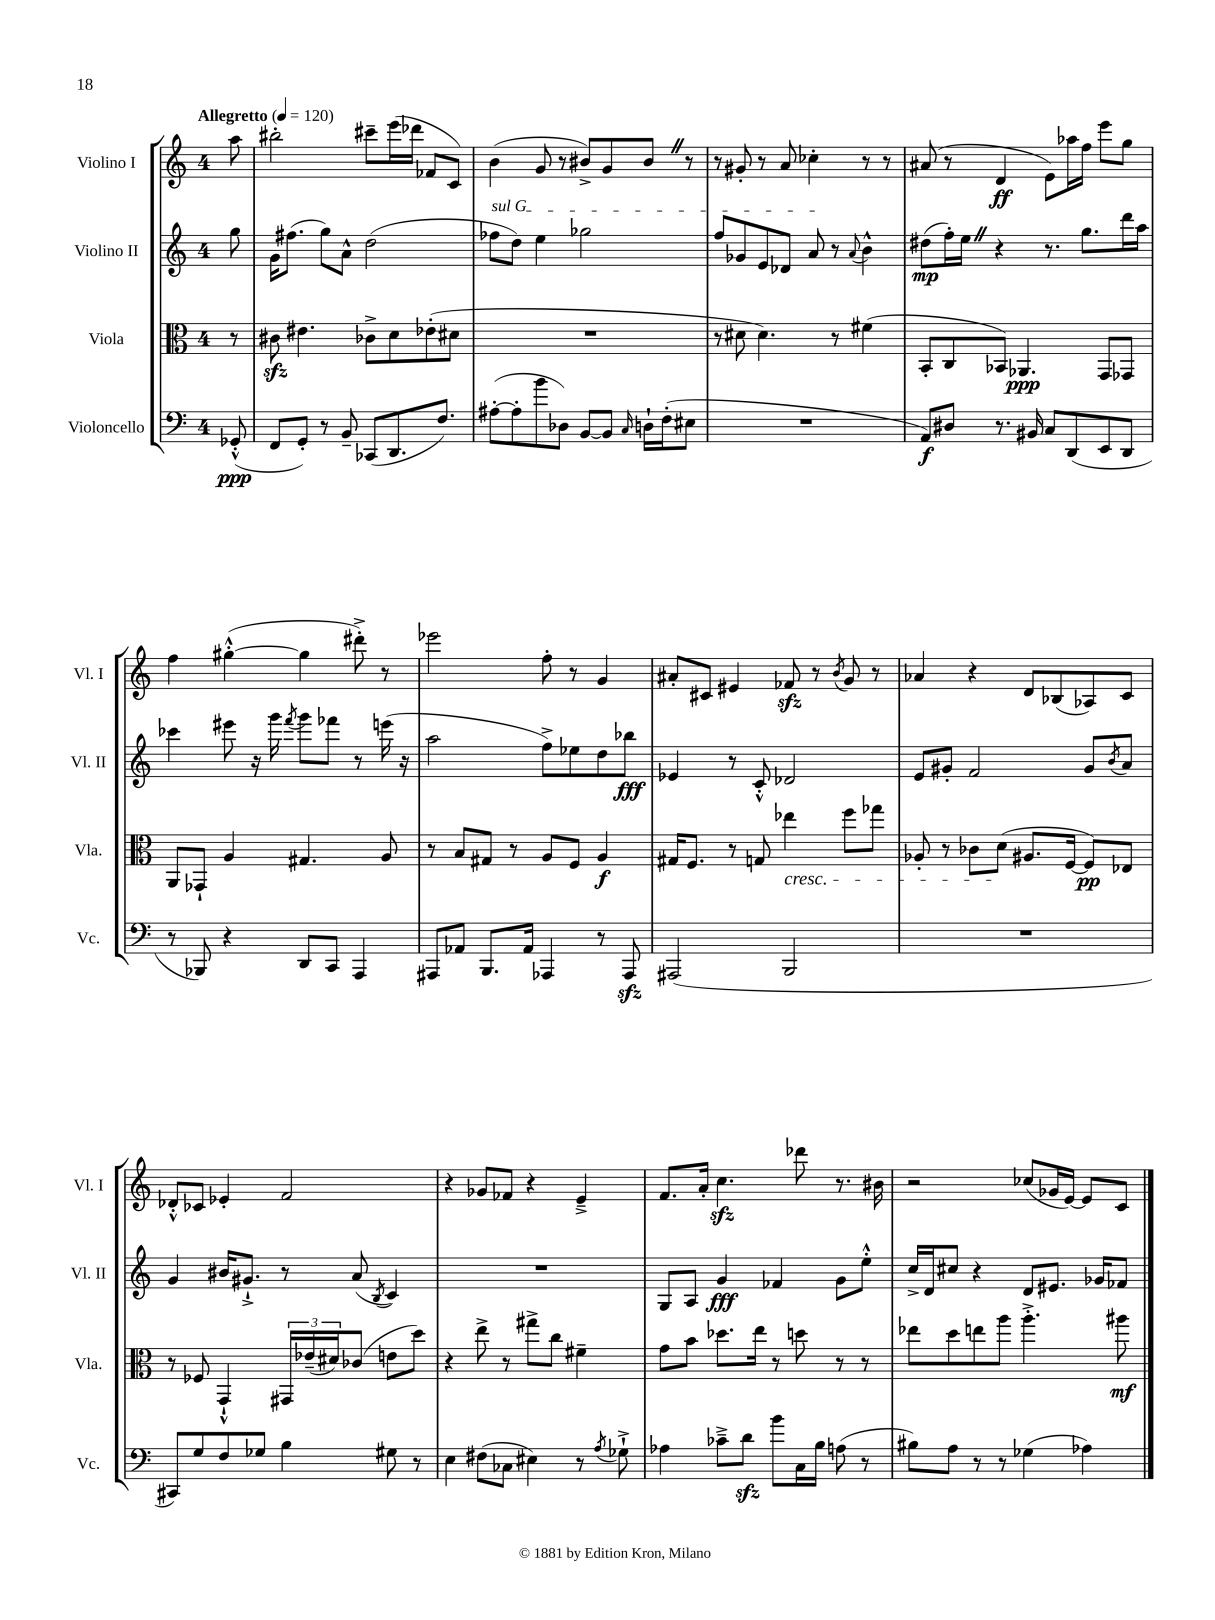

**kern	**dynam	**kern	**dynam	**kern	**dynam	**kern	**dynam
*part4	*part4	*part3	*part3	*part2	*part2	*part1	*part1
*staff4	*staff4	*staff3	*staff3	*staff2	*staff2	*staff1	*staff1
*I"Violoncello	*	*I"Viola	*	*I"Violino II	*	*I"Violino I	*
*I'Vc.	*	*I'Vla.	*	*I'Vl. II	*	*I'Vl. I	*
*clefF4	*	*clefC3	*	*clefG2	*	*clefG2	*
*k[]	*	*k[]	*	*k[]	*	*k[]	*
*M4/4	*	*M4/4	*	*M4/4	*	*M4/4	*
*MM120	*	*MM120	*	*MM120	*	*MM120	*
=	=	=	=	=	=	=	=
!	!	!	!	!	!	!LO:TX:a:B:t=Allegretto	!
(8GG-X'^^/	ppp	8r	.	8gg\	.	8aa\	.
=1	=1	=1	=1	=1	=1	=1	=1
8FF/L	.	8c#Xzz\	.	16g\KL	.	2bb#X'\	.
.	.	.	.	(8.ff#X\J	.	.	.
8GG'/J)	.	4.e#X\	.	.	.	.	.
8r	.	.	.	8gg\L)	.	.	.
8BB~/	.	.	.	8a^^\J	.	.	.
(8CC-X/L	.	8c-X^\L	.	(2dd\	.	8ccc#X~\L	.
8.DD/	.	8d\	.	.	.	(16eee\L	.
.	.	.	.	.	.	16ddd-X\JJ	.
.	.	(8e-X'\	.	.	.	8f-X/L	.
8.F/J)	.	.	.	.	.	.	.
.	.	8d#X\J	.	.	.	8c/J)	.
=2	=2	=2	=2	=2	=2	=2	=2
!	!	!	!	!LO:TX:a:i:t=sul G	!	!	!
([8A#X'\L	.	1r	.	8ff-X\L	.	(4b\	.
8A#'\]	.	.	.	8dd\J)	.	.	.
8b\	.	.	.	4ee\	.	8g/	.
8D-X\J)	.	.	.	.	.	8r	.
[8BB/L	.	.	.	2gg-X\	.	8b#X^/L)	.
8BB/J]	.	.	.	.	.	8g/	.
16qqC/	.	.	.	.	.	.	.
16Dn`\LL	.	.	.	.	.	8b#Z/J	.
(16F'\J	.	.	.	.	.	.	.
8E#X\J	.	.	.	.	.	8r	.
=3	=3	=3	=3	=3	=3	=3	=3
1r	.	8r	.	8ff/L	.	8r	.
.	.	8d#X\	.	8g-X/	.	8g#X'/	.
.	.	4.d#\)	.	8e/	.	8r	.
.	.	.	.	8d-X/J	.	8a/	.
.	.	.	.	8a/	.	4cc-X'\	.
.	.	8r	.	8r	.	.	.
.	.	.	.	8qqa/	.	.	.
.	.	(4f#X\	.	4b^^\	.	8r	.
.	.	.	.	.	.	8r	.
=4	=4	=4	=4	=4	=4	=4	=4
8AA/L)	f	8BB'/L	.	(8dd#X\L	mp	(8a#X/	.
8D#X/J	.	8C/	.	16ff'\L)	.	8r	.
.	.	.	.	16eeZ\JJ	.	.	.
8.r	.	8BB-X/J)	.	4r	.	4d/	ff
.	.	4.AA-X/	ppp	.	.	.	.
16BB#X/	.	.	.	.	.	.	.
8C/L	.	.	.	8.r	.	8e\L)	.
(8DD/	.	.	.	.	.	16aa-X\L	.
.	.	.	.	8.gg\L	.	16ff\JJ	.
8EE/	.	8GG/L	.	.	.	8eee\L	.
8DD/J	.	8GG-X/J	.	16ddd\L	.	8gg\J	.
.	.	.	.	16aa\JJ	.	.	.
!!LO:LB:g=z
=5	=5	=5	=5	=5	=5	=5	=5
8r	.	8AA/L	.	4ccc-X\	.	4ff\	.
8BBB-X/)	.	8GG-X`/J	.	.	.	.	.
4r	.	4A/	.	8eee#X\	.	([4gg#X'^^\	.
.	.	.	.	16r	.	.	.
.	.	.	.	16ggg\	.	.	.
.	.	.	.	8qfff/	.	.	.
8DD/L	.	4.G#X/	.	8ggg\L	.	4gg#\]	.
8CC/J	.	.	.	8fff-X\J	.	.	.
4AAA/	.	.	.	8r	.	8ddd#X'^\)	.
.	.	8A/	.	(16eeen\	.	8r	.
.	.	.	.	16r	.	.	.
=6	=6	=6	=6	=6	=6	=6	=6
8AAA#X/L	.	8r	.	2aa\	.	2eee-X\	.
8AA-X/J	.	8B/L	.	.	.	.	.
8.BBB/L	.	8G#X/J	.	.	.	.	.
.	.	8r	.	.	.	.	.
16AA-/Jk	.	.	.	.	.	.	.
4AAA-X/	.	8A/L	.	8ff^\L)	.	8ff'\	.
.	.	8F/J	.	8ee-X\	.	8r	.
8r	.	4A/	f	8dd\	.	4g/	.
8AAA-zz/	.	.	.	8bb-X\J	fff	.	.
=7	=7	=7	=7	=7	=7	=7	=7
(2AAA#X/	.	16G#X/KL	.	4e-X/	.	8a#X'/L	.
.	.	8.F/J	.	.	.	.	.
.	.	.	.	.	.	8c#X/J	.
.	.	8r	.	8r	.	4e#X/	.
.	.	8Gn/	.	8c'^^/	.	.	.
!	!	!LO:TX:b:i:t=cresc.	!	!	!	!	!
2BBB/	.	4ee-X\	.	2d-X/	.	8f-Xzz/	.
.	.	.	.	.	.	8r	.
.	.	.	.	.	.	8qb/	.
.	.	8ff\L	.	.	.	8g/	.
.	.	8gg-X\J	.	.	.	8r	.
=8	=8	=8	=8	=8	=8	=8	=8
1r	.	8A-X'/	.	8e/L	.	4a-X/	.
.	.	8r	.	8g#X'/J	.	.	.
.	.	8c-X\L	.	2f/	.	4r	.
.	.	(8d\J	.	.	.	.	.
.	.	8.A#X/L	.	.	.	8d/L	.
.	.	.	.	.	.	(8B-X/	.
.	.	[16F/Jk	.	.	.	.	.
.	.	8F/L])	pp	8g#/L	.	8A-X/)	.
.	.	.	.	8qb/	.	.	.
.	.	8E-X/J	.	8a/J	.	8c/J	.
!!LO:LB:g=z
=9	=9	=9	=9	=9	=9	=9	=9
8CC#X/L)	.	8r	.	4g/	.	8d-X'^^/L	.
8G/	.	8F-X/	.	.	.	8c-X/J	.
8F/	.	4GG`^^/	.	16b#X/KL	.	4e-X'/	.
.	.	.	.	8.g#X`^/J	.	.	.
8G-X/J	.	.	.	.	.	.	.
4B\	.	24GG#X/LL	.	8r	.	2f/	.
.	.	(24e-X~/	.	.	.	.	.
.	.	24d#X/J)	.	.	.	.	.
.	.	(8c-X/J	.	(8a/	.	.	.
.	.	.	.	8qB/	.	.	.
8G#X\	.	8en\L	.	4c/)	.	.	.
8r	.	8dd\J)	.	.	.	.	.
=10	=10	=10	=10	=10	=10	=10	=10
4E\	.	4r	.	1r	.	4r	.
(8F#X\L	.	8ee^\	.	.	.	8g-X/L	.
8C-X\J	.	8r	.	.	.	8f-X/J	.
4E#X\)	.	8gg#X^\L	.	.	.	4r	.
.	.	8cc\J	.	.	.	.	.
8r	.	4f#X~\	.	.	.	4e~^/	.
8qA/	.	.	.	.	.	.	.
8G-X`^\	.	.	.	.	.	.	.
=11	=11	=11	=11	=11	=11	=11	=11
4A-X\	.	8g\L	.	8G/L	.	8.f/L	.
.	.	8b\J	.	8A/J	.	.	.
.	.	.	.	.	.	16a'/Jk	.
8c-X~^\L	.	8.dd-X\L	.	4g/	fff	4.cczz\	.
8dzz\J	.	.	.	.	.	.	.
.	.	16ee\Jk	.	.	.	.	.
8b\L	.	8r	.	4f-X/	.	.	.
16C\L	.	8ddn\	.	.	.	8ddd-X\	.
16B\JJ	.	.	.	.	.	.	.
(8An\	.	8r	.	8g\L	.	8.r	.
8r	.	8r	.	8ee'^^\J	.	.	.
.	.	.	.	.	.	16b#X\	.
=12	=12	=12	=12	=12	=12	=12	=12
8B#X\L)	.	8ee-X\L	.	16cc^/LL	.	2r	.
.	.	.	.	16d/J	.	.	.
8A\J	.	8dd\	.	8cc#X/J	.	.	.
8r	.	8een\	.	4r	.	.	.
8r	.	8aa\J	.	.	.	.	.
(4G-X\	.	4.aa'^\	.	8d/L	.	(8cc-X/L	.
.	.	.	.	8.e#X/J	.	16g-X/L	.
.	.	.	.	.	.	[16e/JJ)	.
4A-X\)	.	.	.	.	.	8e/L]	.
.	.	.	.	16g-X/KL	.	.	.
.	.	8aa#X\	mf	8f-X/J	.	8c/J	.
==	==	==	==	==	==	==	==
*-	*-	*-	*-	*-	*-	*-	*-
